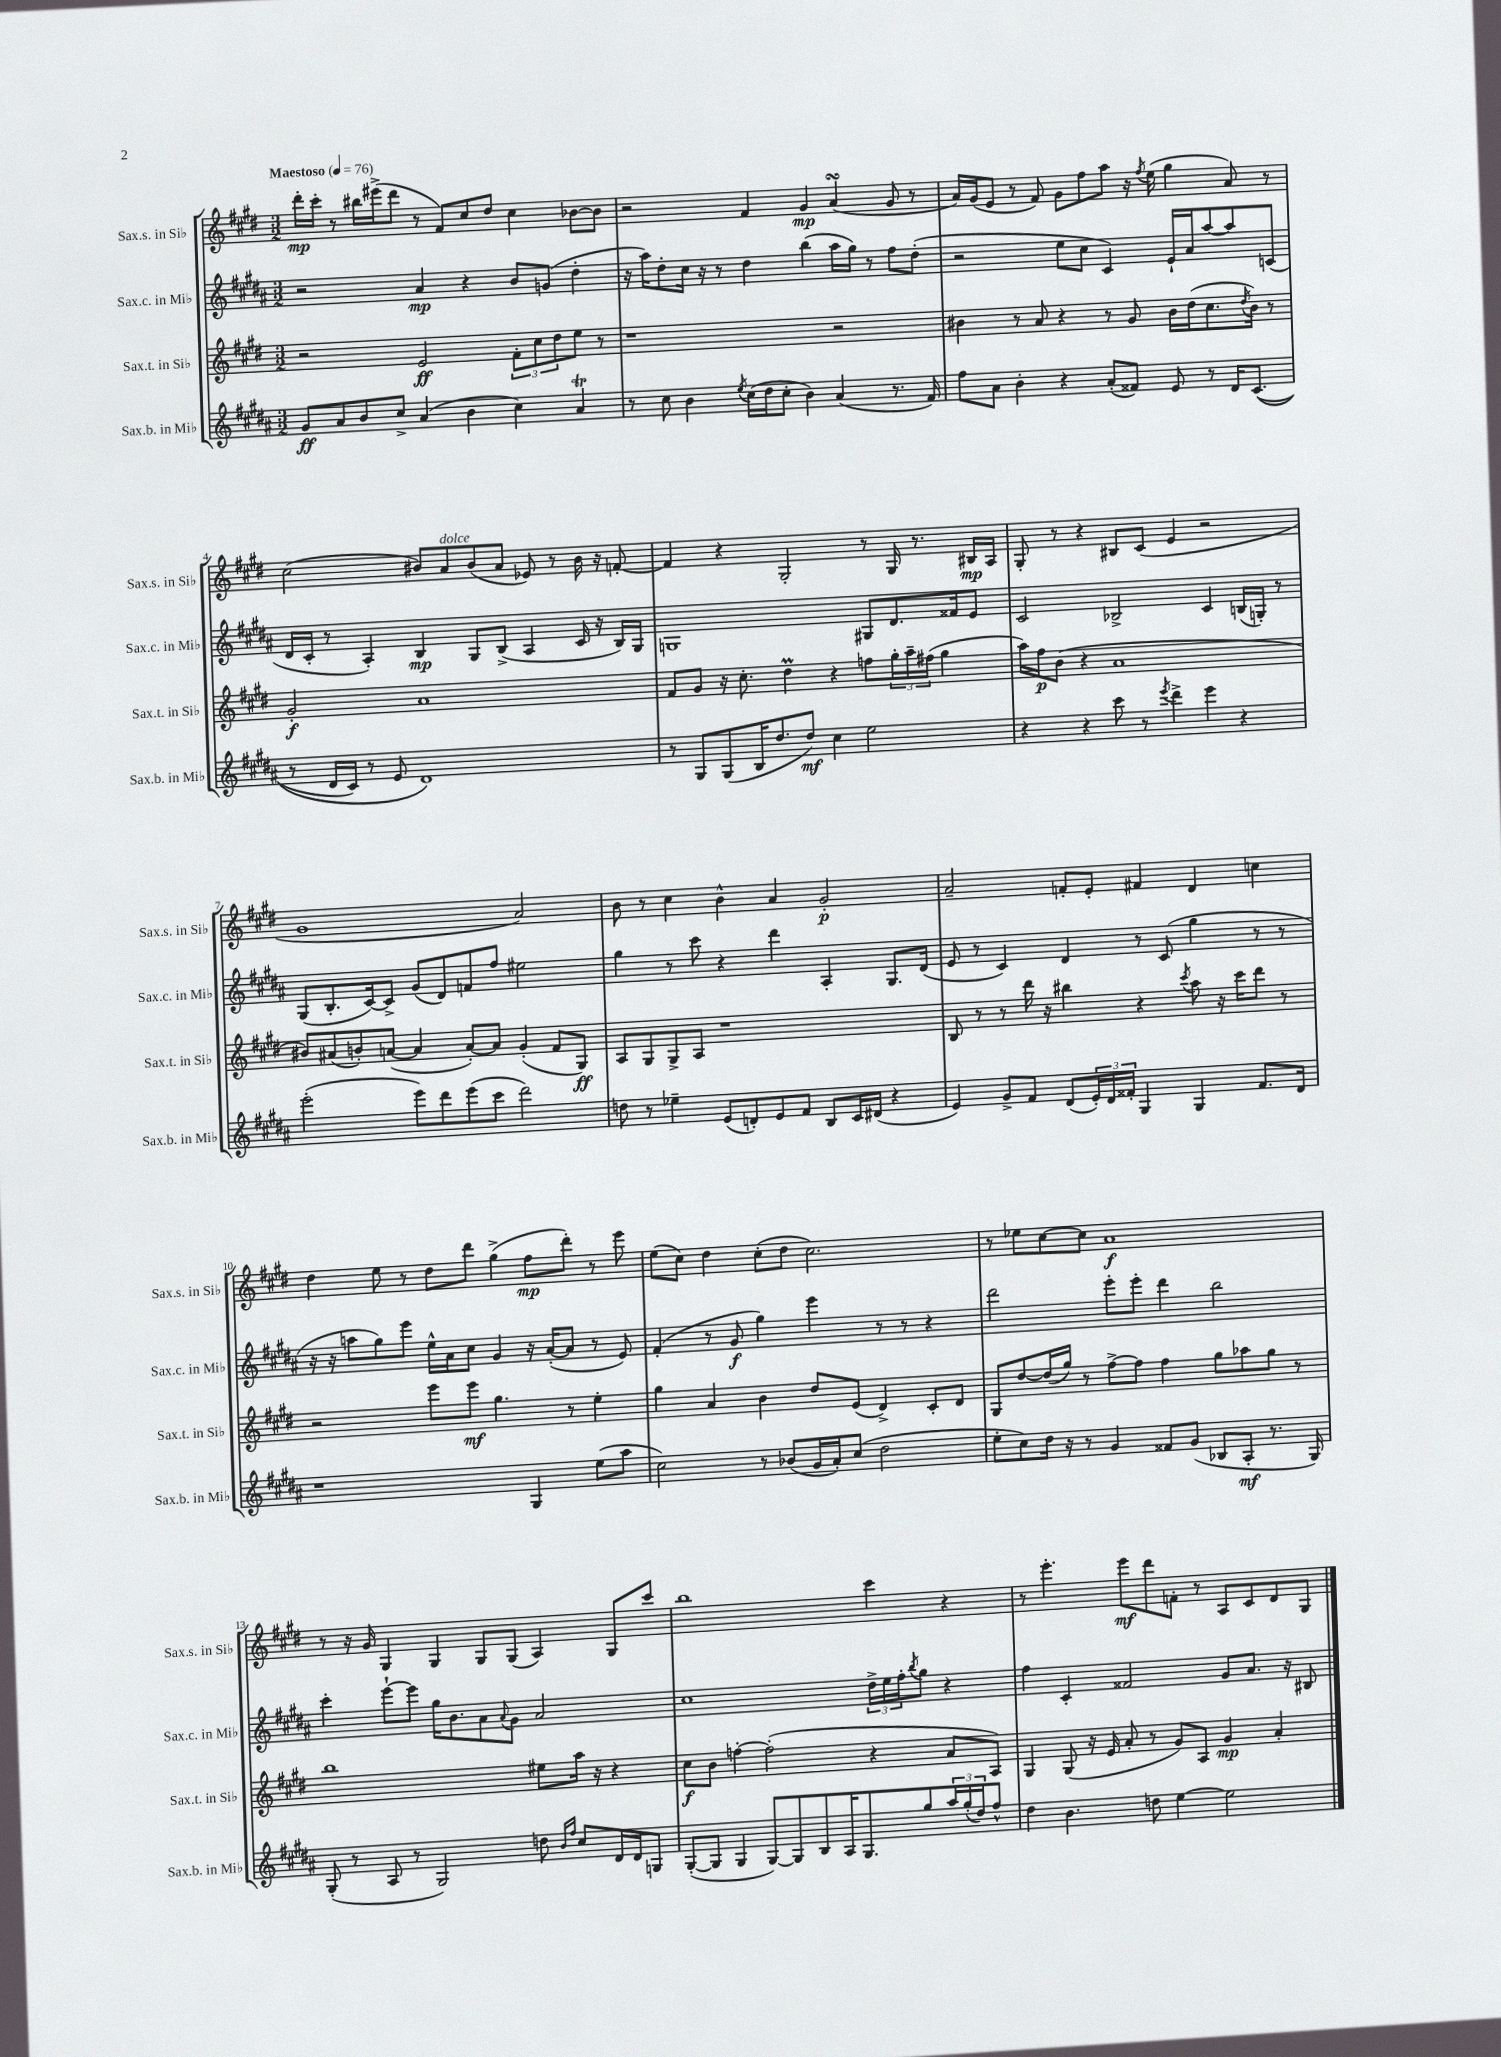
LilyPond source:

<<
\new StaffGroup <<
\new Staff = "s0" \with { instrumentName = "Sax.s. in Sib" shortInstrumentName = "Sax.s. in Sib" } {
    \clef treble \key e \major \numericTimeSignature \time 3/2 \tempo "Maestoso" 4 = 76
    dis'''16-.\mp cis'''16-. r8 bis''16 eis'''16->( dis'''8 r8 fis'8) cis''8 dis''8 cis''4 bes'8~ bes'8 |
    r2 fis'4 gis'4\mp a'4\turn( gis'8 r8 |
    a'16) gis'16( e'8 r8 fis'8) gis'8 fis''8 a''8 r16 \acciaccatura { fis''8 } e''16( gis''4 a'8) r8 |
    cis''2( bis'8) a'8^\markup { \italic "dolce" } bis'8( a'8 ees'8) r8 bis'16 r16 f'8~-. |
    f'4 r4 gis2-. r8 gis16 r8. bis16\mp a16 |
    gis8-. r8 r4 bis8 cis'8( e'4 r2 |
    gis'1 a'2) |
    b'8 r8 cis''4 b'4-^ a'4 gis'2-.\p |
    a'2-- f'8-. e'8-. fis'4 dis'4 c''4 |
    dis''4 e''8 r8 dis''8 dis'''8 gis''4->( fis''8\mp dis'''8-.) r8 e'''8 |
    e''8( cis''8) dis''4 cis''8-.( dis''8 cis''2.) |
    r8 ees''8 cis''8~ cis''8 a'1\f |
    r8 r16 gis'16 gis4 gis4 gis8 gis8( a4) gis8 cis'''8 |
    b''1 cis'''4 r4 |
    r8 e'''4.-. e'''8\mf dis'''8 f'8-. r8 a8 cis'8 dis'8 gis8 \bar "|." |
}
\new Staff = "s1" \with { instrumentName = "Sax.c. in Mib" shortInstrumentName = "Sax.c. in Mib" } {
    \clef treble \key b \major \numericTimeSignature \time 3/2
    r2 ais'4\mp r4 b'8 g'8( dis''4-. |
    r16 ais''16) dis''8-. cis''16 r16 r8 dis''4 b''4( ais''16 gis''16) r8 fis''8 dis''8-.( |
    r2 e''8 cis''8 cis'4) e'16-! ais'16 ais''8~ ais''8 c'8( |
    dis'16 cis'16-. r8 ais4-.) b4\mp gis8 b8->( ais4 cis'16 r16 b16) gis16 |
    g1 gis8 dis'8. fisis'16 e'8 |
    cis'2 bes2-> cis'4 b16( g16-.) r8 |
    gis8( b8.-. cis'16~) cis'8-> gis'8( dis'8) f'8 fis''8 eis''2 |
    gis''4 r8 cis'''8 r4 dis'''4 ais4-. gis8. dis'16( |
    e'8 r8 cis'4) dis'4 r8 cis'8( gis''4 r8 r8 |
    r16 r16 a''8 gis''8) e'''8 e''16-^ ais'16 cis''8 gis'4 r16 ais'16~-.( ais'8 r8 e'8) |
    fis'4-.( r8 gis'8\f gis''4) e'''4 r8 r8 r4 |
    dis'''2 e'''8-. e'''8-. dis'''4 b''2 |
    cis'''4-. e'''8~-! e'''8 gis''16 b'8. ais'8 \appoggiatura { ais'8 } gis'8 ais'2 |
    cis''1 \tuplet 3/2 { dis''16-> e''16 fis''16-. } \acciaccatura { b''8 } gis''8 r4 |
    fis''4 cis'4-. fisis'2 gis'8 ais'8. r16 bis8 \bar "|." |
}
\new Staff = "s2" \with { instrumentName = "Sax.t. in Sib" shortInstrumentName = "Sax.t. in Sib" } {
    \clef treble \key e \major \numericTimeSignature \time 3/2
    r2 e'2\ff \tuplet 3/2 { fis'8-. cis''8 dis''8 } e''8 r8 |
    r1 r2 |
    bis'4 r8 a'8 r4 r8 gis'8 bis'16 dis''16( cis''8. \acciaccatura { dis''8 } bis'16) r8 |
    gis'2-.\f a'1 |
    fis'8 gis'8 r16 cis''8.-. dis''4\prall r4 f''8 \tuplet 3/2 { gis''16-. a''16-- fis''16( } gis''4 |
    a''16) fis''16\p b'8( r4 a'1 |
    bis'8) ais'8( b'8-.) a'8~( a'4 a'8~-.) a'8 gis'4-.( fis'8 gis8\ff) |
    a8 gis8 gis8-> a8 r1 |
    b8 r8 r8 dis'''16 r16 bis''4 r4 \acciaccatura { cis'''8 } a''8 r16 cis'''16 dis'''8 r8 |
    r2 e'''8 e'''8\mf gis''4. r8 e''4-. |
    gis''4 a'4 b'4 dis''8 e'8( dis'4->) cis'8-. dis'8 |
    gis8 dis''8~ dis''16( gis''16) r8 fis''8~-> fis''8 fis''4 gis''8 aes''8 gis''8 r8 |
    b''1 eis''8 a''16 r16 r4 |
    cis''8\f b'8 f''4~-. f''2-.( r4 a'8 a8) |
    gis4 gis8( r16 e'16 a'8-. r8 gis'8) a8 gis'4\mp a'4-. \bar "|." |
}
\new Staff = "s3" \with { instrumentName = "Sax.b. in Mib" shortInstrumentName = "Sax.b. in Mib" } {
    \clef treble \key b \major \numericTimeSignature \time 3/2
    gis'8\ff ais'8 b'8 cis''8-> ais'4( b'4 cis''4) ais'4\trill |
    r8 cis''8 b'4 \acciaccatura { e''8 } cis''16( dis''16 cis''8-. b'4) ais'4( r8. fis'16) |
    fis''8 ais'8 b'4-. r4 ais'8-.( fisis'8) e'8 r8 dis'16 cis'8.(\( |
    r8 dis'16 cis'16) r8 e'8 dis'1\) |
    r8 gis8 gis8( b16 dis''8. dis''8\mf) cis''4 e''2 |
    r4 r4 cis'''8 r8 \acciaccatura { e'''8 } dis'''4-> e'''4 r4 |
    e'''2-.( e'''8) dis'''8 e'''8( cis'''8 dis'''2) |
    d''8 r8 ees''4-- e'8( d'8-.) e'8 fis'8 b8 cis'16 dis'16( r4 |
    e'4) gis'8-> fis'8 dis'8( \tuplet 3/2 { e'16-.) dis'16 fisis'16-. } gis4 gis4 fisis'8. dis'16 |
    r1 gis4 e''8( ais''8 |
    cis''2) r8 bes'8( gis'16 ais'16-.) cis''8( dis''2 |
    e''8-. cis''8) dis''16 r16 r8 gis'4 fisis'8 gis'8( bes8 ais8-.\mf r8. gis16) |
    gis8-.( r8 ais8 r8 gis2) d''8 \grace { b'16 fis''16 } cis''8 dis'16 dis'16 g8 |
    gis8~-.( gis8 gis4 gis8~) gis8 b8 ais16 gis8. gis''8 \tuplet 3/2 { ais''16 gis''16-.( dis''16) } fis''8-^ |
    dis''4 b'4. d''8 e''4~ e''2 \bar "|." |
}
>>
>>
